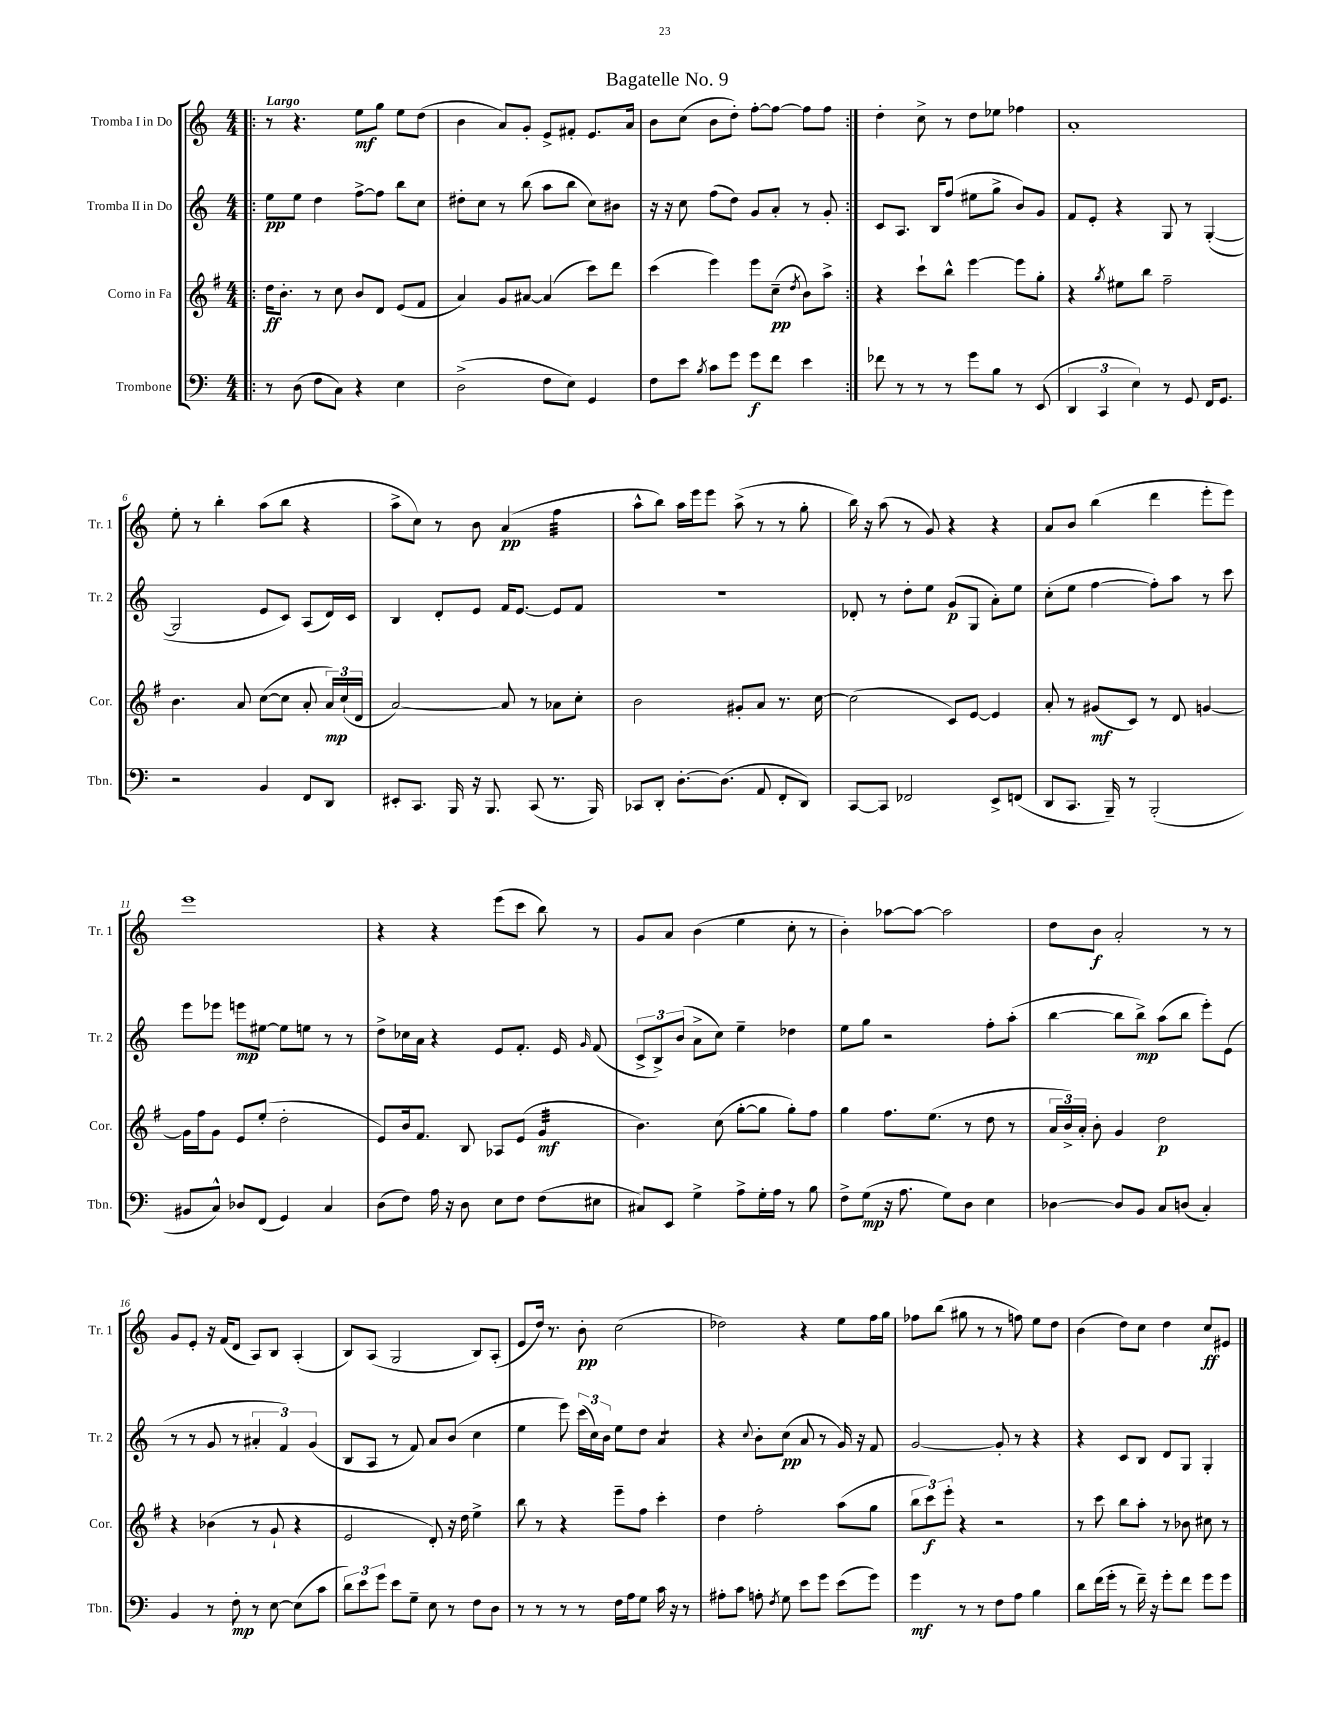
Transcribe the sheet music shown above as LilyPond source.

\header { title = "Bagatelle No. 9" }
<<
\new StaffGroup <<
\new Staff = "s0" \with { instrumentName = "Tromba I in Do" shortInstrumentName = "Tr. 1" } {
    \clef treble \key c \major \numericTimeSignature \time 4/4 \tempo "Largo"
    \autoBeamOff \repeat volta 2 { \bar ".|:" r8 r4. e''8[\mf g''8] e''8[ d''8]( |
    b'4 a'8[) g'8]-. e'8[-> fis'8]-. e'8.[ a'16] |
    b'8[ c''8]( b'8[ d''8]-.) f''8[~-. f''8]~ f''8[ f''8] | }
    d''4-. c''8-> r8 d''8[ ees''8] fes''4 |
    a'1-. |
    e''8-. r8 b''4-. a''8[( b''8] r4 |
    a''8[-> c''8]) r8 b'8 a'4\pp( f''4:32 |
    a''8[-^ b''8]) a''16[ e'''16 e'''8] a''8->( r8 r8 g''8-. |
    b''16) r16 a''8( r8 g'8) r4 r4 |
    a'8[ b'8] b''4( d'''4 e'''8[-. e'''8]) |
    e'''1 |
    r4 r4 e'''8[( c'''8] b''8) r8 |
    g'8[ a'8] b'4( e''4 c''8-. r8 |
    b'4-.) aes''8[~ aes''8]~ aes''2 |
    d''8[ b'8]\f a'2-. r8 r8 |
    g'8[ e'8]-. r16 f'16[( d'8] a8[) b8] a4-.( |
    b8[) a8]( g2 b8[) a8]-.( |
    e'8[ d''16]) r8. b'8-.\pp c''2( |
    des''2) r4 e''8[ f''16 g''16] |
    fes''8[ b''8]( gis''8 r8 r8 f''8) e''8[ d''8] |
    b'4( d''8[) c''8] d''4 c''8[\ff eis'8] \bar "|." |
}
\new Staff = "s1" \with { instrumentName = "Tromba II in Do" shortInstrumentName = "Tr. 2" } {
    \clef treble \key c \major \numericTimeSignature \time 4/4
    \autoBeamOff \repeat volta 2 { \bar ".|:" e''8[\pp e''8] d''4 f''8[~-> f''8] b''8[ c''8] |
    dis''8[-. c''8] r8 b''8( a''8[ b''8] c''8[) bis'8] |
    r16 r16 c''8 f''8[( d''8]) g'8[ a'8]-. r8 g'8-. | }
    c'8[ a8.] b16[ f''8]( eis''8[ g''8]-> b'8[) g'8] |
    f'8[ e'8]-. r4 g8 r8 g4~-.( |
    g2 e'8[ c'8]) a8[( d'16) c'16] |
    b4 d'8[-. e'8] f'16[ e'8.]~ e'8[ f'8] |
    R1 |
    des'8-. r8 d''8[-. e''8] g'8[\p( g8] a'8[-.) e''8] |
    c''8[-.( e''8] f''4~ f''8[-.) a''8] r8 c'''8 |
    e'''8[ ees'''8] e'''8[\mp eis''8]~ eis''8[ e''8] r8 r8 |
    d''8[-> ces''16 a'16] r4 e'8[ f'8.]-. e'16 \grace { g'16 } f'8( |
    \tuplet 3/2 { c'8[-> b8->) b'8]( } a'8[-> c''8]) e''4-- des''4 |
    e''8[ g''8] r2 f''8[-. a''8]-.( |
    b''4~ b''8[ b''8]->\mp) a''8[( b''8] e'''8[-.) e'8]( |
    r8 r8 g'8 r8 \tuplet 3/2 { ais'4-. f'4) g'4( } |
    b8[ a8] r8 f'8) a'8[ b'8]( c''4 |
    e''4 e'''8) \tuplet 3/2 { c'''16[( c''16) b'16] } e''8[ d''8] a'4:8 |
    r4 \appoggiatura { c''8 } b'8[-. c''8]\pp( a'8 r8 g'16) r16 f'8 |
    g'2~ g'8-. r8 r4 |
    r4 c'8[ b8] d'8[ g8] g4-. \bar "|." |
}
\new Staff = "s2" \with { instrumentName = "Corno in Fa" shortInstrumentName = "Cor." } {
    \clef treble \key g \major \numericTimeSignature \time 4/4
    \autoBeamOff \repeat volta 2 { \bar ".|:" d''16[\ff b'8.]-. r8 c''8 b'8[ d'8] e'8[( fis'8] |
    a'4) g'8[ ais'8]~ ais'4( c'''8[) d'''8] |
    c'''4( e'''4) e'''8[ c''8]--\pp( \acciaccatura { d''8 } b'8[) a''8]-> | }
    r4 c'''8[-! b''8]-^ e'''4~ e'''8[ g''8]-. |
    r4 \acciaccatura { g''8 } eis''8[ b''8] fis''2-- |
    b'4. a'8 c''8[~( c''8] a'8-. \tuplet 3/2 { a'16[\mp) c''16-!( d'16] } |
    a'2~) a'8 r8 aes'8[ c''8]-. |
    b'2 gis'8[-. a'8] r8. c''16~ |
    c''2( c'8[) e'8]~ e'4 |
    a'8-. r8 gis'8[\mf( c'8]) r8 d'8 g'4~ |
    g'16[ fis''16 g'8] e'8[ e''8]-.( d''2-. |
    e'8[) b'16 fis'8.] b8 aes8[ e'8]( g'4:32\mf |
    b'4.) c''8( g''8[~-. g''8] g''8[-.) fis''8] |
    g''4 fis''8.[ e''8.]( r8 d''8 r8 |
    \tuplet 3/2 { a'16[ b'16->) a'16]-. } b'8-. g'4 d''2\p |
    r4 bes'4( r8 g'8-! r4 |
    e'2 d'8-.) r16 d''16 e''4-> |
    b''8 r8 r4 e'''8[-- fis''8] c'''4-. |
    d''4 fis''2-. a''8[( g''8] |
    \tuplet 3/2 { b''8[ c'''8\f) e'''8]-. } r4 r2 |
    r8 c'''8 b''8[ a''8]-. r8 bes'8 cis''8 r8 \bar "|." |
}
\new Staff = "s3" \with { instrumentName = "Trombone" shortInstrumentName = "Tbn." } {
    \clef bass \key c \major \numericTimeSignature \time 4/4
    \autoBeamOff \repeat volta 2 { \bar ".|:" r8 d8( f8[ c8]) r4 e4 |
    d2->( f8[ e8]) g,4 |
    f8[ e'8] \acciaccatura { b8 } c'8[ g'8] g'8[\f f'8] e'4 | }
    fes'8 r8 r8 r8 g'8[ b8] r8 e,8( |
    \tuplet 3/2 { d,4 c,4 e4) } r8 g,8 f,16[ g,8.] |
    r2 b,4 f,8[ d,8] |
    eis,8[-. c,8.] b,,16 r16 b,,8. c,8( r8. b,,16) |
    ces,8[ d,8]-. d8.[~-. d8.]( a,8 f,8[-. d,8]) |
    c,8[~ c,8] fes,2 e,8[-> f,8]( |
    d,8[ c,8.] b,,16--) r8 b,,2-.( |
    bis,8[ c8]-^) des8[ f,8]( g,4) c4 |
    d8[( f8]) a16 r16 d8 e8[ f8] f8[( eis8] |
    cis8[) e,8] g4-> a8[-> g16-. a16] r8 b8 |
    f8[-> g8]\mp( r16 a8. g8[) d8] e4 |
    des4~ des8[ b,8] c8[ d8]( c4-.) |
    b,4 r8 f8-.\mp r8 e8~ e8[( c'8] |
    \tuplet 3/2 { d'8[) e'8 g'8] } e'8[ g8]-- e8 r8 f8[ d8] |
    r8 r8 r8 r8 f16[ a16 g8] c'16 r16 r8 |
    ais8[-. c'8] a8-. \acciaccatura { f8 } g8 e'8[ g'8] e'8[( g'8]) |
    g'4\mf r8 r8 f8[ a8] b4 |
    d'8[ f'16( g'16]-. r8 f'16--) r16 g'8[-. f'8] g'8[ g'8] \bar "|." |
}
>>
>>
